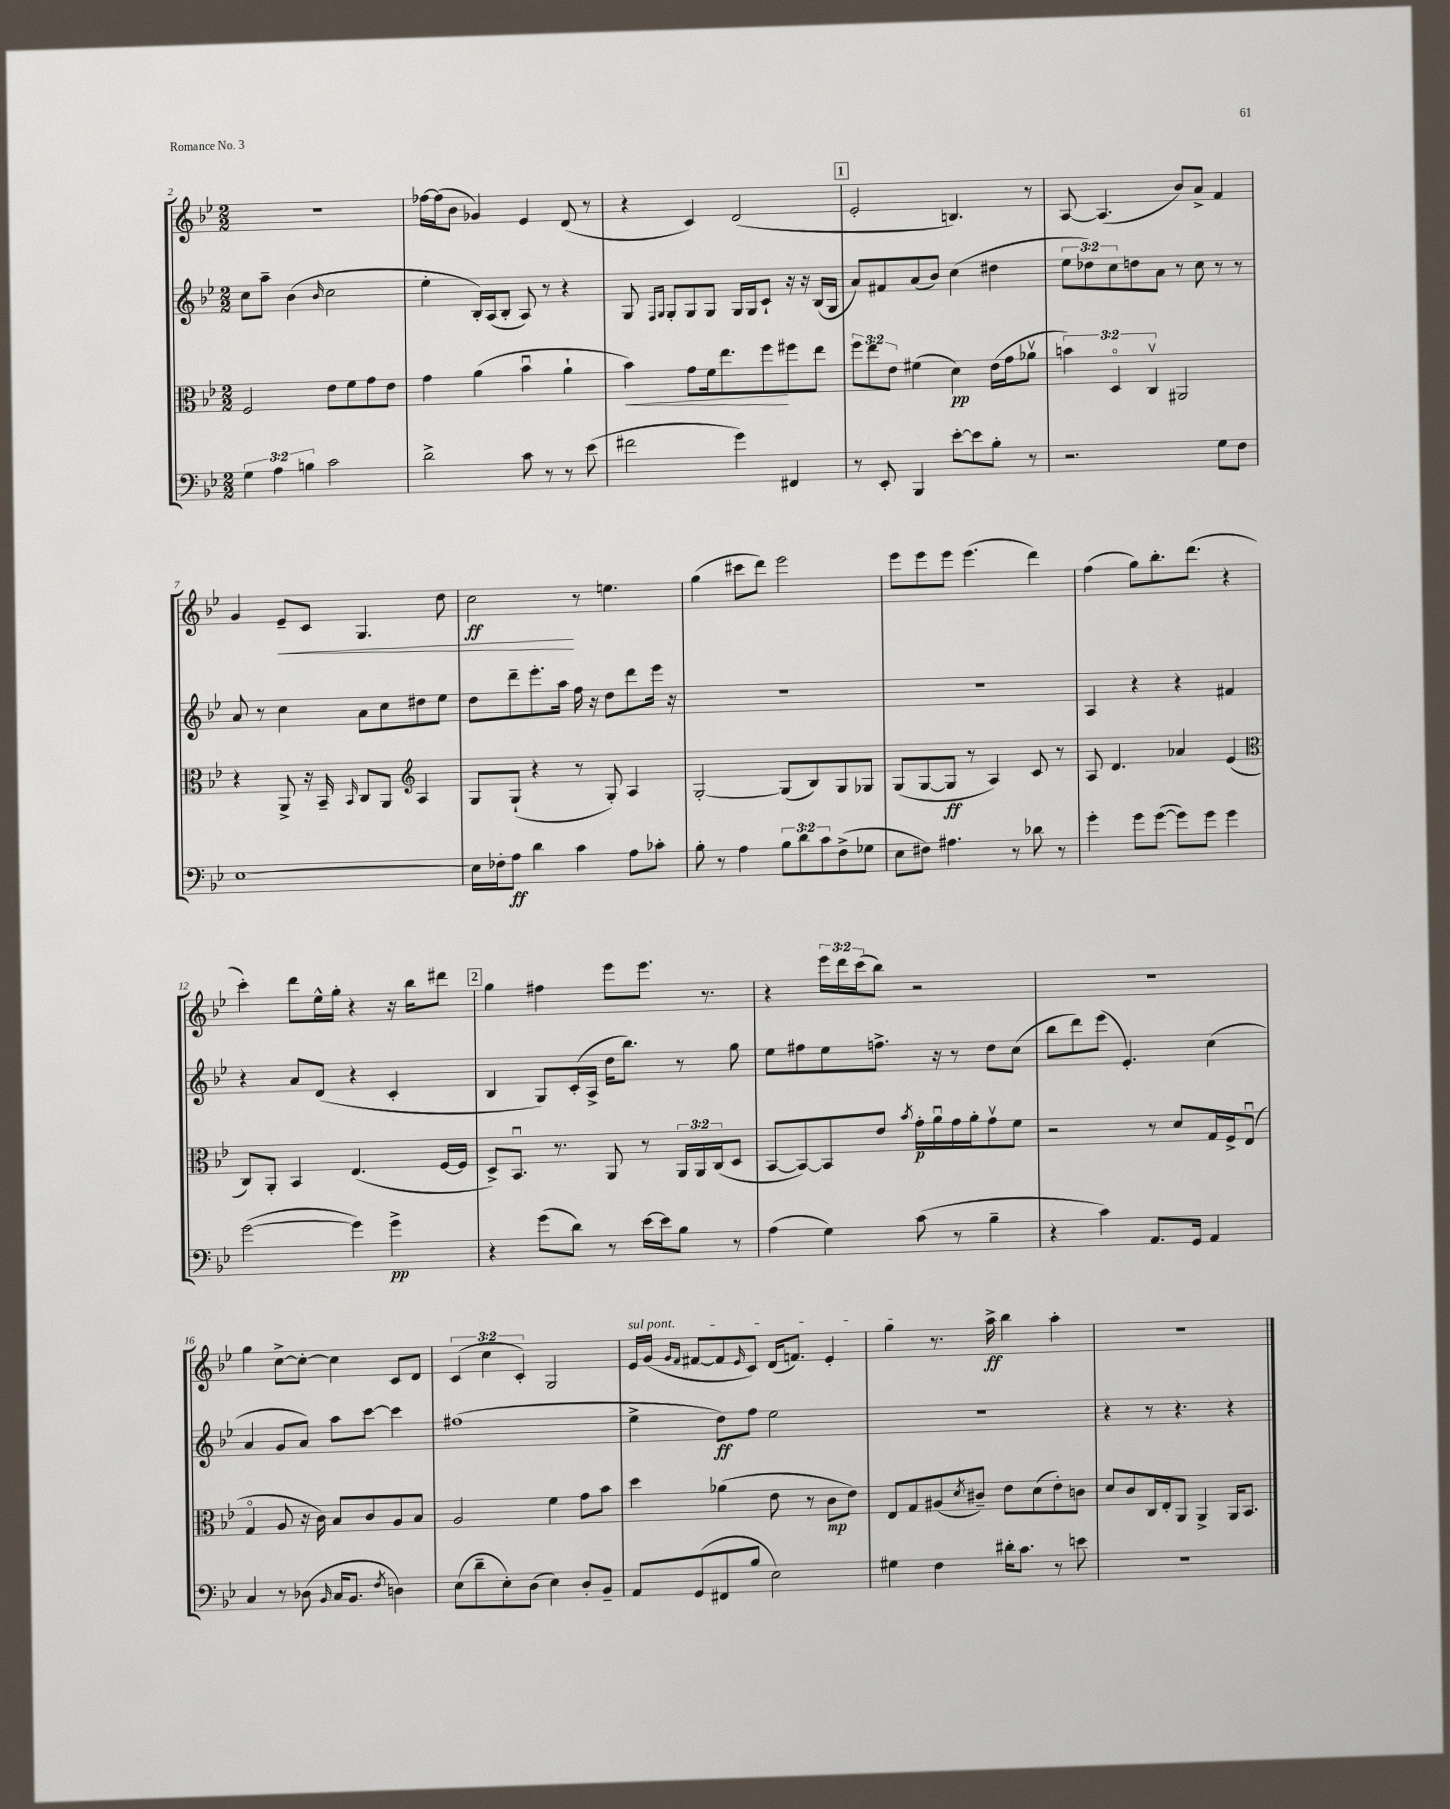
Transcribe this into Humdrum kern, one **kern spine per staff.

**kern	**kern	**kern	**kern
*staff4	*staff3	*staff2	*staff1
*clefF4	*clefC3	*clefG2	*clefG2
*k[b-e-]	*k[b-e-]	*k[b-e-]	*k[b-e-]
*M2/2	*M2/2	*M2/2	*M2/2
6G\	2F/	8cc\L	1r
.	.	8aa~\J	.
6A\	.	.	.
.	.	(4b-\	.
6B\	.	.	.
.	.	16qqb-/	.
2c\	8e-\L	2cc\	.
.	8f\	.	.
.	8g\	.	.
.	8e-\J	.	.
=	=	=	=
2d^\	4g\	4ee-'\	[16ff-\LL
.	.	.	(16ff-\]J
.	.	.	8b-\J
.	(4a\	16B-'/LL)	4g-/)
.	.	(16A/J	.
.	.	8B-'/J	.
8c\	4b-u\	8A/)	4e-/
8r	.	8r	.
8r	4a`\	4r	(8d/
(8e-\	.	.	8r
=	=	=	=
2f#\	4b-\)	8G/	4r
.	.	16qqF/LL	.
.	.	16qqG/JJ	.
.	.	8G'/L	.
.	8g\L	8G/	4c/)
.	16f\k	8G/J	.
.	8.ee-\	.	.
4g\)	.	16G/LL	(2d/
.	.	16G/J	.
.	8ff\	8c`/J	.
4FF#/	8ff#\	16r	.
.	.	16r	.
.	8ee-\J	(16B-/LL	.
.	.	16G/JJ	.
=	=	=	=
8r	12ff\L	8a/L)	2e-'/
.	12ee-\	.	.
8EE-'/	.	8f#/	.
.	12e-\J	.	.
4BBB-/	(4f#\	(8a/	.
.	.	8b-/J)	.
[8e-'\L	4d\)	(4cc\	4.B/)
8e-\]	.	.	.
8B-'\J	(16e-\LL	4dd#\	.
.	16g\J	.	.
8r	8a-v\J	.	8r
=	=	=	=
2.r	6b\)	12ee-\L	[8A/
.	.	12dd-\)	.
.	.	.	(4.A/]
.	6Do/	12cc\	.
.	.	8dd\	.
.	6Cv/	.	.
.	.	8a\J	.
.	2AA#/	8r	8b-/L)
.	.	8cc\	8a^/J
8G\L	.	8r	4f/
8F\J	.	8r	.
=	=	=	=
[1E-	4r	8a/	4g/
.	.	8r	.
.	8AA^/	4cc\	8e-~/L
.	16r	.	8c/J
.	16BB-~/	.	.
.	16qqBB-/	.	.
.	8C/L	8a\L	4.G/
.	8AA/J	8cc\	.
*	*clefG2	*	*
.	4A/	8dd#\	.
.	.	8ee-\J	8dd\
=	=	=	=
16E-\]LL	8G/L	8dd\L	2cc\
16F-'\J	.	.	.
8A\J	(8G`/J	8ddd~\	.
4d\	4r	8.eee-'\	.
.	.	16aa\Jk	.
4c\	8r	16ff\	8r
.	.	16r	.
.	8G'/)	8dd\L	4.ee\
8A\L	4A/	8ddd\	.
8c-'\J	.	16eee-\Jk	.
.	.	16r	.
=	=	=	=
8B-'\	[2G'/	1r	(4gg\
8r	.	.	.
4A\	.	.	8ccc#\L
.	.	.	8ddd\J)
12B-\L	(8G/]L	.	2eee-\
12d\	.	.	.
.	8B-/)	.	.
12c\	.	.	.
(8F^\	8G/	.	.
8G-\J	8G-/J	.	.
=	=	=	=
8E-\L	(8G/L	1r	8eee-\L
8F#\J)	[8G/	.	8eee-\
4.A#\	8G/]J	.	8eee-\J
.	8r	.	(4.eee-\
.	4A/)	.	.
8r	.	.	.
8d-\	8c/	.	4ddd\)
8r	8r	.	.
=	=	=	=
4g'\	8A/	4A/	(4ff\
.	4.d/	.	.
8g\L	.	4r	8gg\L)
([8g\J	.	.	8.bb-'\
8g\]L)	4a-/	4r	.
.	.	.	(8.ddd\J
8g\J	.	.	.
4g\	(4e-/	4f#/	4r
=	=	=	=
*	*clefC3	*	*
([2g\	8C/L)	4r	4ccc'\)
.	8AA'/J	.	.
.	4BB-/	8a/L	8ddd\L
.	.	(8d/J	16ee-^^\L
.	.	.	16gg'\JJ
4g\])	(4.E-/	4r	4r
4g^\	.	4c'/	16r
.	.	.	16bb-\LK
.	[16F/LL	.	8ddd#\J
.	16F/]JJ	.	.
=	=	=	=
4r	8D^/L)	4B-/	4gg\
.	8.BB-u/J	.	.
(8g\L	.	8G/L)	4ff#\
.	8.r	.	.
8d\J)	.	(16c'/L	.
.	.	16A^/JJ	.
8r	8AA/	16dd\LK	8eee-\L
.	.	8.bb-\J)	.
[16e-\LL	8r	.	8.eee-\J
16e-\]J	.	.	.
8B-\J	24AA/LL	8r	.
.	24AA/	.	.
.	.	.	8.r
.	(24C/J	.	.
8r	8D/J	8gg\	.
=	=	=	=
(4A\	[8BB-/L	8ee-\L	4r
.	8BB-/_)	8ff#\	.
4G\)	8BB-/]	8ee-\	24eee-\LL
.	.	.	24ddd\
.	.	.	(24ccc\J
.	8e-/J	8.ff^\J	8bb-\J)
.	8qb-/	.	.
(8c\	16g'\LL	.	2r
.	16au\	16r	.
8r	16g\	8r	.
.	16a'\J	.	.
4B-~\	8gv\	8dd\L	.
.	8f\J	(8cc\J	.
=	=	=	=
4r	2r	8bb-\L	1r
.	.	8ddd\)	.
4c\)	.	(8eee-\J	.
.	.	4.e-'/)	.
8.AA/L	8r	.	.
.	8d/L	.	.
16GG/Jk	.	.	.
4AA/	16G/L	(4cc\	.
.	16F^/J	.	.
.	(8E-u/J	.	.
=	=	=	=
4C/	4Go/	4a/	4gg\
8r	8A/	8g/L	[8cc^\L
(8D-\	16r	8a/J)	8cc'\_J
.	16c\)	.	.
16qqBB-/	.	.	.
16C/LK	8B-/L	8aa\L	4cc\]
8.BB-/J	.	.	.
.	8c/	[8ccc\J	.
8qF/	.	.	.
4D\)	8A/	4ccc\]	8c/L
.	8B-/J	.	8d/J
=	=	=	=
(8E-\L	2A/	(1ff#	(6c/
8d~\	.	.	.
.	.	.	6cc\
8E-'\)	.	.	.
.	.	.	6c'/)
(8D\J	.	.	.
4E-\)	4f\	.	2G/
8D'/L	8g\L	.	.
8BB-~/J	8b-\J	.	.
=	=	=	=
8AA/L	4dd\	4ee-^\	16e-/LL
.	.	.	(16g/JJ
.	.	.	16qqg/LL
.	.	.	16qqf/JJ
(8GG/	.	.	[8f#/L
8FF#/	(4a-\	8dd\L)	8f#/]
.	.	.	16qqe-/
8B-/J	.	8ff\J	8c/J)
2E-\)	8e-\	2ee-\	(16d/LK
.	.	.	8.f/J)
.	8r	.	.
.	8c\L	.	4e-'/
.	8e-\J)	.	.
=	=	=	=
4G#\	8E-/L	1r	4gg\
.	8G/	.	.
4F\	(8A#/	.	8.r
.	8qd/	.	.
.	8c#~/J)	.	.
.	.	.	16aa^\
16d#'\LK	8e-\L	.	4bb-\
8.c\J	.	.	.
.	(8d\	.	.
8r	8e-'\)	.	4aa'\
8e\	8c\J	.	.
=	=	=	=
1r	8d/L	4r	1r
.	8c/	.	.
.	16C/L	8r	.
.	16E-'/J	.	.
.	8AA/J	4.r	.
.	4AA^/	.	.
.	16AA/LK	4r	.
.	8.BB-/J	.	.
==	==	==	==
*-	*-	*-	*-
